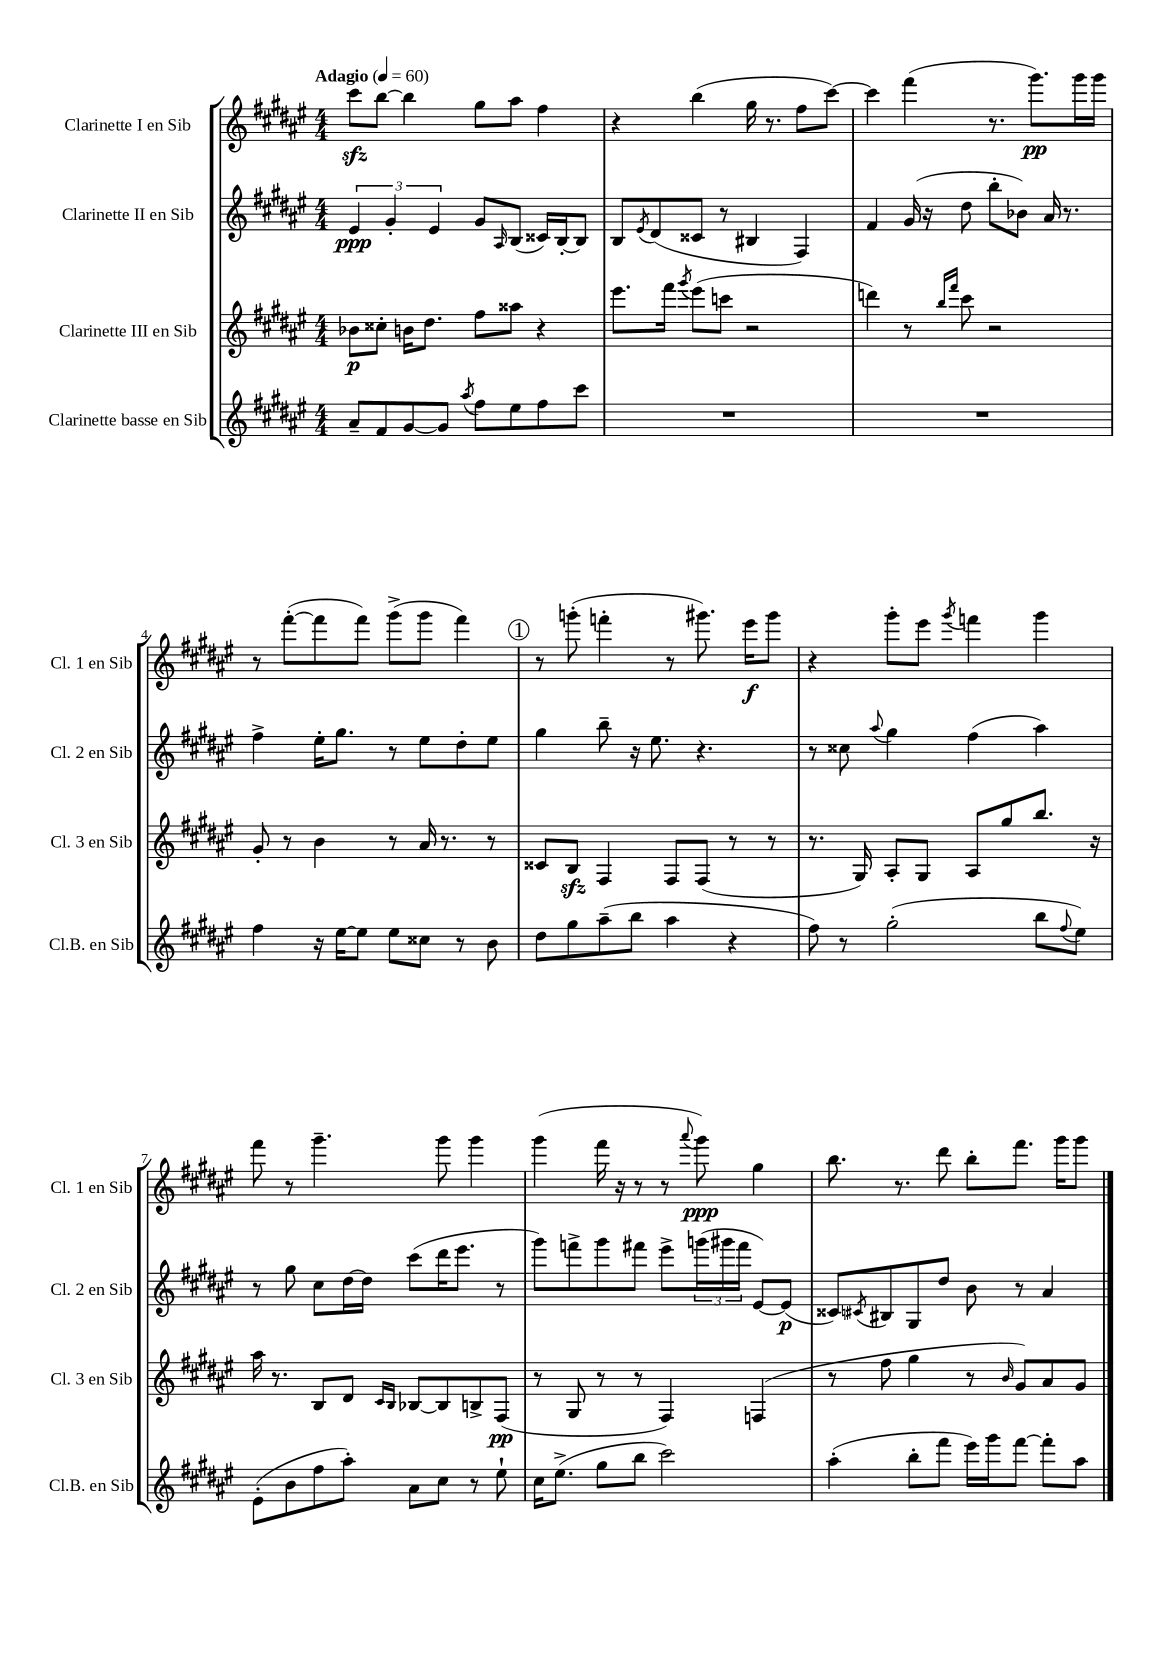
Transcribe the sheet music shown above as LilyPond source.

<<
\new StaffGroup <<
\new Staff = "s0" \with { instrumentName = "Clarinette I en Sib" shortInstrumentName = "Cl. 1 en Sib" } {
    \clef treble \key fis \major \numericTimeSignature \time 4/4 \tempo "Adagio" 4 = 60
    cis'''8\sfz b''8~ b''4 gis''8 ais''8 fis''4 |
    r4 b''4( gis''16 r8. fis''8 cis'''8~) |
    cis'''4 fis'''4( r8. gis'''8.\pp) gis'''16 gis'''16 |
    r8 fis'''8~-.( fis'''8 fis'''8) gis'''8->( gis'''8 fis'''4) |
    \mark \markup { \circle "1" } r8 g'''8-.( f'''4-. r8 gis'''8.) eis'''16\f gis'''8 |
    r4 gis'''8-. eis'''8 \acciaccatura { gis'''8 } f'''4 gis'''4 |
    fis'''8 r8 gis'''4.-- gis'''8 gis'''4 |
    gis'''4( fis'''16 r16 r8 r8 \appoggiatura { ais'''8 } gis'''8\ppp) gis''4 |
    b''8. r8. dis'''8 b''8-. fis'''8. gis'''16 gis'''8 \bar "|." |
}
\new Staff = "s1" \with { instrumentName = "Clarinette II en Sib" shortInstrumentName = "Cl. 2 en Sib" } {
    \clef treble \key fis \major \numericTimeSignature \time 4/4
    \tuplet 3/2 { eis'4\ppp gis'4-. eis'4 } gis'8 \grace { ais16 } b8( cisis'16) b16~-. b8 |
    b8 \acciaccatura { eis'8 } dis'8( cisis'8 r8 bis4 fis4) |
    fis'4 gis'16( r16 dis''8 b''8-. bes'8) ais'16 r8. |
    fis''4-> eis''16-. gis''8. r8 eis''8 dis''8-. eis''8 |
    \mark \markup { \circle "1" } gis''4 b''8-- r16 eis''8. r4. |
    r8 cisis''8 \appoggiatura { ais''8 } gis''4 fis''4( ais''4) |
    r8 gis''8 cis''8 dis''16~ dis''16 cis'''8( dis'''16 eis'''8. r8 |
    gis'''8) f'''8-> gis'''8 fis'''8 eis'''8-> \tuplet 3/2 { g'''16( gis'''16 fis'''16 } eis'8~) eis'8\p( |
    cisis'8) \acciaccatura { cis'8 } bis8 gis8 dis''8 b'8 r8 ais'4 \bar "|." |
}
\new Staff = "s2" \with { instrumentName = "Clarinette III en Sib" shortInstrumentName = "Cl. 3 en Sib" } {
    \clef treble \key fis \major \numericTimeSignature \time 4/4
    bes'8\p cisis''8-. b'16 dis''8. fis''8 aisis''8 r4 |
    eis'''8. fis'''16 \acciaccatura { gis'''8 } eis'''8( c'''8 r2 |
    d'''4) r8 \grace { b''16 fis'''16 } cis'''8 r2 |
    gis'8-. r8 b'4 r8 ais'16 r8. r8 |
    \mark \markup { \circle "1" } cisis'8 b8\sfz fis4 fis8 fis8( r8 r8 |
    r8. gis16) ais8-. gis8 ais8 gis''8 b''8. r16 |
    ais''16 r8. b8 dis'8 \grace { cis'16 b16 } bes8~ bes8 b8-> fis8\pp( |
    r8 gis8 r8 r8 fis4) f4( |
    r8 fis''8 gis''4 r8 \grace { b'16 } gis'8) ais'8 gis'8 \bar "|." |
}
\new Staff = "s3" \with { instrumentName = "Clarinette basse en Sib" shortInstrumentName = "Cl.B. en Sib" } {
    \clef treble \key fis \major \numericTimeSignature \time 4/4
    ais'8-- fis'8 gis'8~ gis'8 \acciaccatura { ais''8 } fis''8 eis''8 fis''8 cis'''8 |
    R1 |
    R1 |
    fis''4 r16 eis''16~ eis''8 eis''8 cisis''8 r8 b'8 |
    \mark \markup { \circle "1" } dis''8 gis''8 ais''8--( b''8 ais''4 r4 |
    fis''8) r8 gis''2-.( b''8 \appoggiatura { fis''8 } eis''8) |
    eis'8-.( b'8 fis''8 ais''8-.) ais'8 cis''8 r8 eis''8-! |
    cis''16 eis''8.->( gis''8 b''8 cis'''2) |
    ais''4-.( b''8-. fis'''8 eis'''16) gis'''16 fis'''8~ fis'''8-. ais''8 \bar "|." |
}
>>
>>
